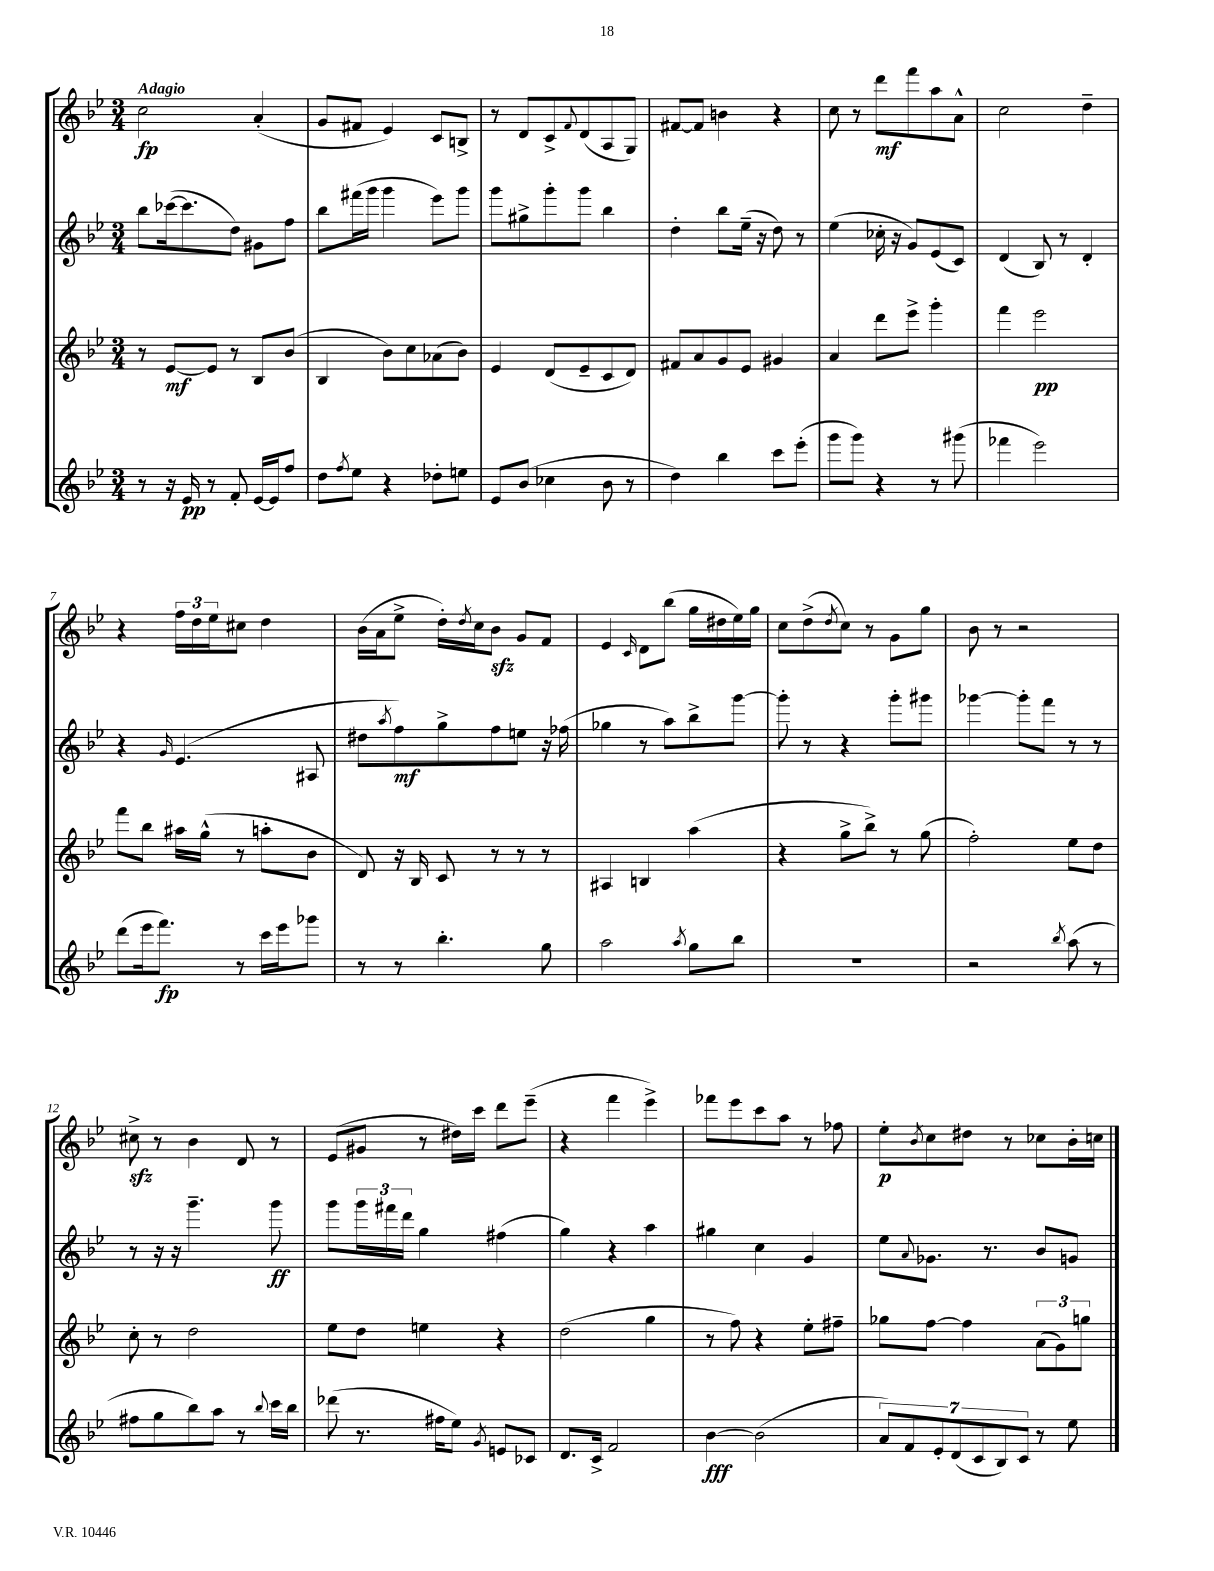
<<
\new StaffGroup <<
\new Staff = "s0" {
    \clef treble \key bes \major \numericTimeSignature \time 3/4 \tempo "Adagio"
    c''2\fp a'4-.( |
    g'8 fis'8 ees'4) c'8 b8-> |
    r8 d'8 c'8-> \appoggiatura { f'8 } d'8( a8 g8) |
    fis'8~ fis'8 b'4 r4 |
    c''8 r8 d'''8\mf f'''8 a''8 a'8-^ |
    c''2 d''4-- |
    r4 \tuplet 3/2 { f''16 d''16 ees''16 } cis''8 d''4 |
    bes'16( a'16 ees''8-> d''16-.) \acciaccatura { d''8 } c''16 bes'8\sfz g'8 f'8 |
    ees'4 \grace { c'16 } d'8 bes''8( g''16 dis''16 ees''16) g''16 |
    c''8 d''8->( \acciaccatura { d''8 } c''8) r8 g'8 g''8 |
    bes'8 r8 r2 |
    cis''8->\sfz r8 bes'4 d'8 r8 |
    ees'8( gis'8 r8 dis''16) c'''16 d'''8 ees'''8--( |
    r4 f'''4 ees'''4->) |
    fes'''8 ees'''8 c'''8 a''8 r8 fes''8 |
    ees''8-.\p \acciaccatura { bes'8 } c''8 dis''8 r8 ces''8 bes'16-. c''16 \bar "|." |
}
\new Staff = "s1" {
    \clef treble \key bes \major \numericTimeSignature \time 3/4
    bes''8 ces'''16~( ces'''8. d''8) gis'8 f''8 |
    bes''8 fis'''16( g'''16 g'''4 ees'''8) g'''8 |
    g'''8 gis''8-> g'''8-. g'''8 bes''4 |
    d''4-. bes''8 ees''16--( r16 d''8) r8 |
    ees''4( ces''16-. r16 g'8) ees'8( c'8) |
    d'4( bes8) r8 d'4-. |
    r4 \grace { g'16 } ees'4.( ais8 |
    dis''8 \acciaccatura { a''8 } f''8\mf) g''8-> f''8 e''8 r16 fes''16( |
    ges''4 r8 a''8) bes''8-> g'''8~ |
    g'''8-. r8 r4 g'''8-. gis'''8 |
    ges'''4~ ges'''8-. f'''8 r8 r8 |
    r8 r16 r16 g'''4.-- g'''8\ff |
    g'''8 \tuplet 3/2 { g'''16 fis'''16 d'''16 } g''4 fis''4( |
    g''4) r4 a''4 |
    gis''4 c''4 g'4 |
    ees''8 \appoggiatura { a'8 } ges'8. r8. bes'8 g'8 \bar "|." |
}
\new Staff = "s2" {
    \clef treble \key bes \major \numericTimeSignature \time 3/4
    r8 ees'8~\mf ees'8 r8 bes8 bes'8( |
    bes4 bes'8) c''8 aes'8( bes'8) |
    ees'4 d'8( ees'8-- c'8 d'8) |
    fis'8 a'8 g'8 ees'8 gis'4 |
    a'4 d'''8 ees'''8-> g'''4-. |
    f'''4 ees'''2\pp |
    f'''8 bes''8 ais''16 g''16-^( r8 a''8-. bes'8 |
    d'8) r16 bes16 c'8 r8 r8 r8 |
    ais4 b4 a''4( |
    r4 g''8-> bes''8->) r8 g''8( |
    f''2-.) ees''8 d''8 |
    c''8-. r8 d''2 |
    ees''8 d''8 e''4 r4 |
    d''2( g''4 |
    r8 f''8) r4 ees''8-. fis''8-- |
    ges''8 f''8~ f''4 \tuplet 3/2 { a'8( g'8) g''8 } \bar "|." |
}
\new Staff = "s3" {
    \clef treble \key bes \major \numericTimeSignature \time 3/4
    r8 r16 ees'16\pp r8 f'8-. ees'16~ ees'16 f''8 |
    d''8 \acciaccatura { f''8 } ees''8 r4 des''8-. e''8 |
    ees'8 bes'8( ces''4 bes'8 r8 |
    d''4) bes''4 c'''8 ees'''8-.( |
    g'''8 g'''8) r4 r8 gis'''8( |
    fes'''4 ees'''2) |
    d'''8( ees'''16 f'''8.\fp) r8 c'''16 ees'''16 ges'''8 |
    r8 r8 bes''4.-. g''8 |
    a''2 \acciaccatura { a''8 } g''8 bes''8 |
    R2. |
    r2 \acciaccatura { bes''8 } a''8( r8 |
    fis''8 g''8 bes''8) a''8 r8 \appoggiatura { bes''8 } c'''16 bes''16 |
    des'''8( r8. fis''16 ees''8) \acciaccatura { g'8 } e'8 ces'8 |
    d'8. c'16-> f'2 |
    bes'4~\fff bes'2( |
    \tuplet 7/4 { a'8) f'8 ees'8-. d'8( c'8 bes8) c'8 } r8 ees''8 \bar "|." |
}
>>
>>
